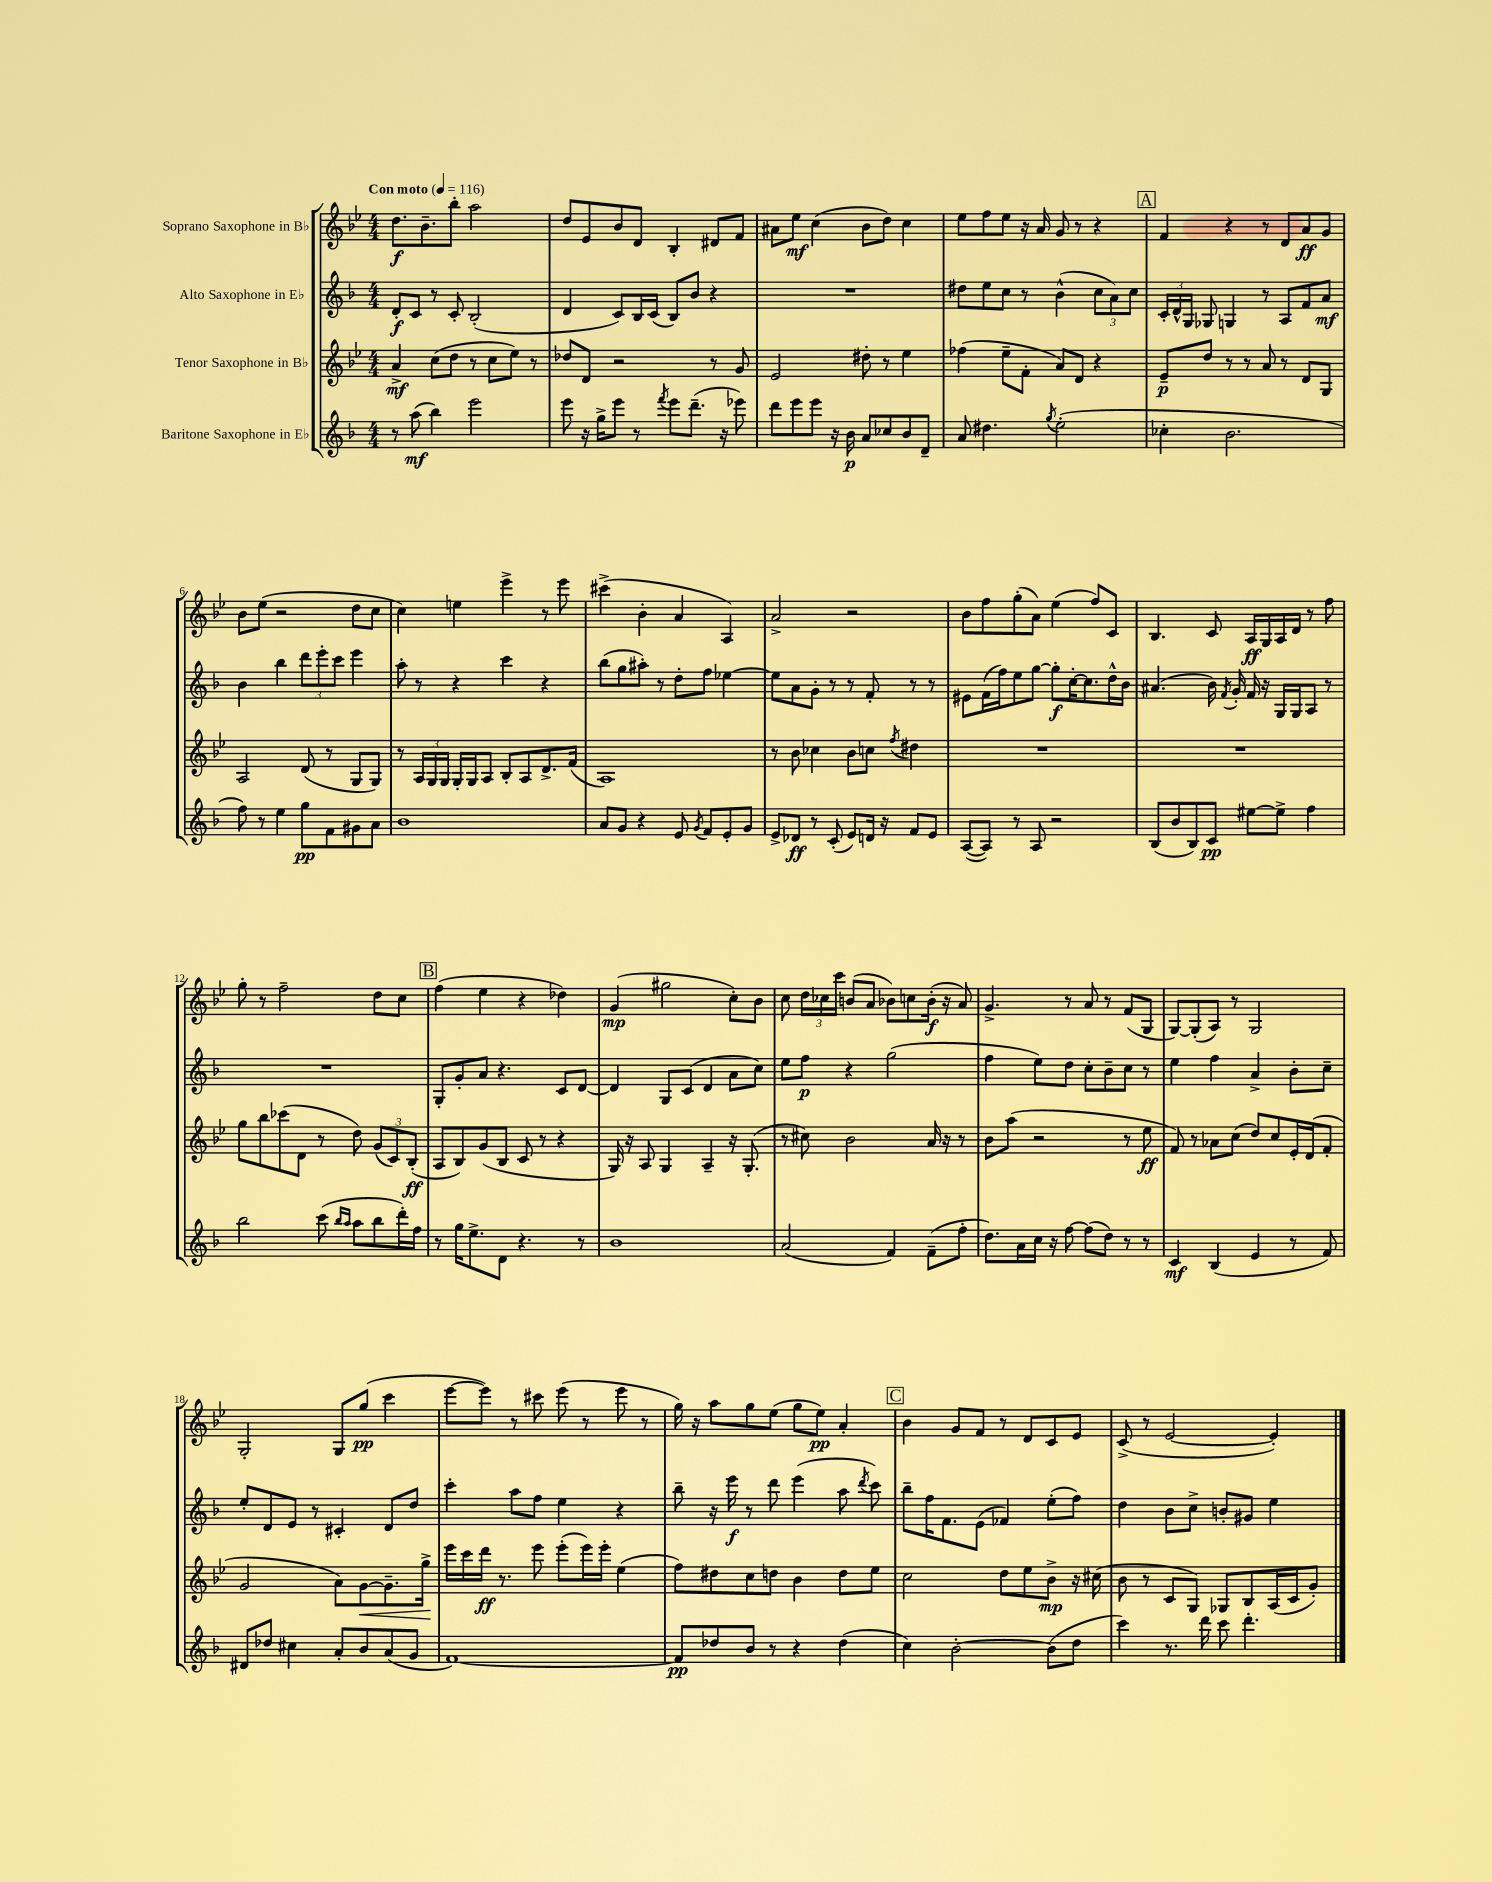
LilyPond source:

<<
\new StaffGroup <<
\new Staff = "s0" \with { instrumentName = "Soprano Saxophone in Bb" } {
    \clef treble \key bes \major \numericTimeSignature \time 4/4 \tempo "Con moto" 4 = 116
    \autoBeamOff d''8.[\f bes'8.-- bes''8]-. a''2 |
    d''8[ ees'8 bes'8 d'8] bes4-. dis'8[ f'8] |
    ais'8[ ees''8]\mf c''4( bes'8[ d''8]) c''4 |
    ees''8[ f''8 ees''8] r16 a'16 g'8 r8 r4 |
    \mark \markup { \box "A" } f'4 r4 r8 d'8[ a'8\ff g'8] |
    bes'8[ ees''8]( r2 d''8[ c''8] |
    c''4) e''4 ees'''4-> r8 ees'''8 |
    cis'''4->( bes'4-. a'4 a4) |
    a'2-> r2 |
    bes'8[ f''8 g''8-.( a'8]) ees''4( f''8[) c'8] |
    bes4. c'8 a16[\ff g16 a16 d'16] r8 f''8 |
    g''8-. r8 f''2-- d''8[ c''8] |
    \mark \markup { \box "B" } f''4( ees''4 r4 des''4) |
    g'4\mp( gis''2 c''8[-.) bes'8] |
    c''8 \tuplet 3/2 { d''16[ ces''16 c'''16] } b'8[( a'8] bes'8[) c''8 bes'16]-.\f( r16 a'8) |
    g'4.-> r8 a'8 r8 f'8[( g8] |
    g8[~) g8-.( a8]) r8 g2 |
    g2-. g8[ g''8]\pp( c'''4 |
    ees'''8[~ ees'''8]) r8 cis'''8 ees'''8( r8 ees'''8 r8 |
    g''16) r16 a''8[ g''8 ees''8]( g''8[ ees''8]\pp) a'4-. |
    \mark \markup { \box "C" } bes'4 g'8[ f'8] r8 d'8[ c'8 ees'8] |
    c'8->( r8 ees'2~ ees'4-.) \bar "|." |
}
\new Staff = "s1" \with { instrumentName = "Alto Saxophone in Eb" } {
    \clef treble \key f \major \numericTimeSignature \time 4/4
    \autoBeamOff d'8[-.\f c'8] r8 c'8-. bes2-.( |
    d'4 c'8[) bes16 c'16]( bes8[) bes'8] r4 |
    R1 |
    dis''8[ e''8 c''8] r8 bes'4-^( \tuplet 3/2 { c''8[ a'8) c''8] } |
    \mark \markup { \box "A" } \tuplet 3/2 { c'16[-. d'16-^ g16] } ges8 g4 r8 a8[ f'8 a'8]\mf |
    bes'4 bes''4 \tuplet 3/2 { d'''8[ e'''8-. c'''8] } e'''4 |
    a''8-. r8 r4 c'''4 r4 |
    bes''8[( g''8 ais''8]-.) r8 d''8[-. f''8] ees''4~ |
    ees''8[ a'8 g'8]-. r8 r8 f'8-. r8 r8 |
    eis'8[ f'16( f''16) e''8 g''8]~ g''8[-.\f c''16~-. c''8. d''16-^ bes'16] |
    ais'4.( bes'16) \acciaccatura { f'8 } g'16-. f'16 r16 g16[ g16 a8] r8 |
    R1 |
    \mark \markup { \box "B" } g8[-. g'8-. a'8] r4. c'8[ d'8]~ |
    d'4 g8[ c'8]( d'4 a'8[ c''8]) |
    e''8[ f''8]\p r4 g''2( |
    f''4 e''8[) d''8] c''8[-. bes'8-- c''8] r8 |
    e''4 f''4 a'4-> bes'8[-. c''8]-- |
    e''8[-. d'8 e'8] r8 cis'4-. d'8[ d''8] |
    c'''4-. a''8[ f''8] e''4 r4 |
    bes''8-- r16 e'''16\f r8 d'''8 e'''4( a''8 \acciaccatura { d'''8 } c'''8) |
    \mark \markup { \box "C" } bes''8[-- f''16 f'8. e'8]( fes'4) e''8[-.( f''8]) |
    d''4 bes'8[ c''8]-> b'8[-. gis'8] e''4 \bar "|." |
}
\new Staff = "s2" \with { instrumentName = "Tenor Saxophone in Bb" } {
    \clef treble \key bes \major \numericTimeSignature \time 4/4
    \autoBeamOff a'4->\mf c''8[( d''8] r8 c''8[ ees''8]) r8 |
    des''8[ d'8] r2 r8 g'8 |
    ees'2 dis''8-. r8 ees''4 |
    fes''4( ees''8[-- f'8]-. a'8[) d'8] r4 |
    \mark \markup { \box "A" } ees'8[--\p d''8] r8 r8 a'8 r8 d'8[ g8] |
    a2 d'8( r8 g8[ g8]) |
    r8 \tuplet 3/2 { a16[ g16 g16] } g16[-. g16 a8] bes8[-. a8 d'8.-> f'16]( |
    a1) |
    r8 bes'8 ces''4 bes'8[ c''8] \acciaccatura { f''8 } dis''4 |
    R1 |
    R1 |
    g''8[ bes''8 ces'''8( d'8] r8 d''8) \tuplet 3/2 { g'8[( c'8) bes8]-.\ff( } |
    \mark \markup { \box "B" } a8[ bes8) g'8( bes8] c'8 r8 r4 |
    g16) r16 a8 g4 a4-- r16 g8.-.( |
    r8 cis''8) bes'2 a'16 r16 r8 |
    bes'8[ a''8]( r2 r8 ees''8\ff |
    f'8) r8 aes'8[ c''8]( d''8[) c''8 ees'16-. d'16( f'8]-. |
    g'2 a'8[) g'8~\< g'8.-- g''16]->\! |
    ees'''16[ c'''16 d'''16]\ff r8. ees'''8 ees'''8[-.( ees'''16) ees'''16]-. ees''4( |
    f''8[) dis''8 c''8 d''8] bes'4 d''8[ ees''8] |
    \mark \markup { \box "C" } c''2 d''8[ ees''8 bes'8]->\mp r16 cis''16( |
    bes'8 r8 c'8[ g8]) ges8[ bes8 a16( c'16 g'8]-.) \bar "|." |
}
\new Staff = "s3" \with { instrumentName = "Baritone Saxophone in Eb" } {
    \clef treble \key f \major \numericTimeSignature \time 4/4
    \autoBeamOff r8 a''8\mf( bes''4) e'''2 |
    e'''8 r16 g''16[-> e'''8] r8 \acciaccatura { f'''8 } e'''8[ d'''8.]--( r16 ees'''8) |
    d'''8[ e'''8 e'''8] r16 bes'16\p a'8[ ces''8 bes'8 d'8]-- |
    a'8 dis''4. \acciaccatura { g''8 } e''2-.( |
    \mark \markup { \box "A" } ces''4-. bes'2. |
    f''8) r8 e''4 g''8[\pp f'8 gis'8 a'8] |
    bes'1 |
    a'8[ g'8] r4 e'8 \acciaccatura { g'8 } f'8[ e'8-. g'8] |
    e'8[-> des'8]\ff r8 c'8-.( e'8[) d'16] r16 f'8[ e'8] |
    a8[~( a8]) r8 a8 r2 |
    bes8[( bes'8 bes8) c'8]\pp eis''8[~ eis''8]-> f''4 |
    bes''2 c'''8( \grace { bes''16[ a''16] } a''8[ bes''8 d'''16-.) f''16] |
    \mark \markup { \box "B" } r8 g''16[ e''8.-> d'8] r4. r8 |
    bes'1 |
    a'2( f'4) f'8[--( f''8]-. |
    d''8.[) a'16 c''16] r16 f''8~ f''8[( d''8]) r8 r8 |
    c'4\mf bes4( e'4 r8 f'8) |
    dis'8[ des''8] cis''4 a'8[-. bes'8 a'8( g'8] |
    f'1~) |
    f'8[\pp des''8 bes'8] r8 r4 des''4( |
    \mark \markup { \box "C" } c''4) bes'2~-. bes'8[( d''8] |
    c'''4) r8. d'''16 c'''8 d'''4.-. \bar "|." |
}
>>
>>
